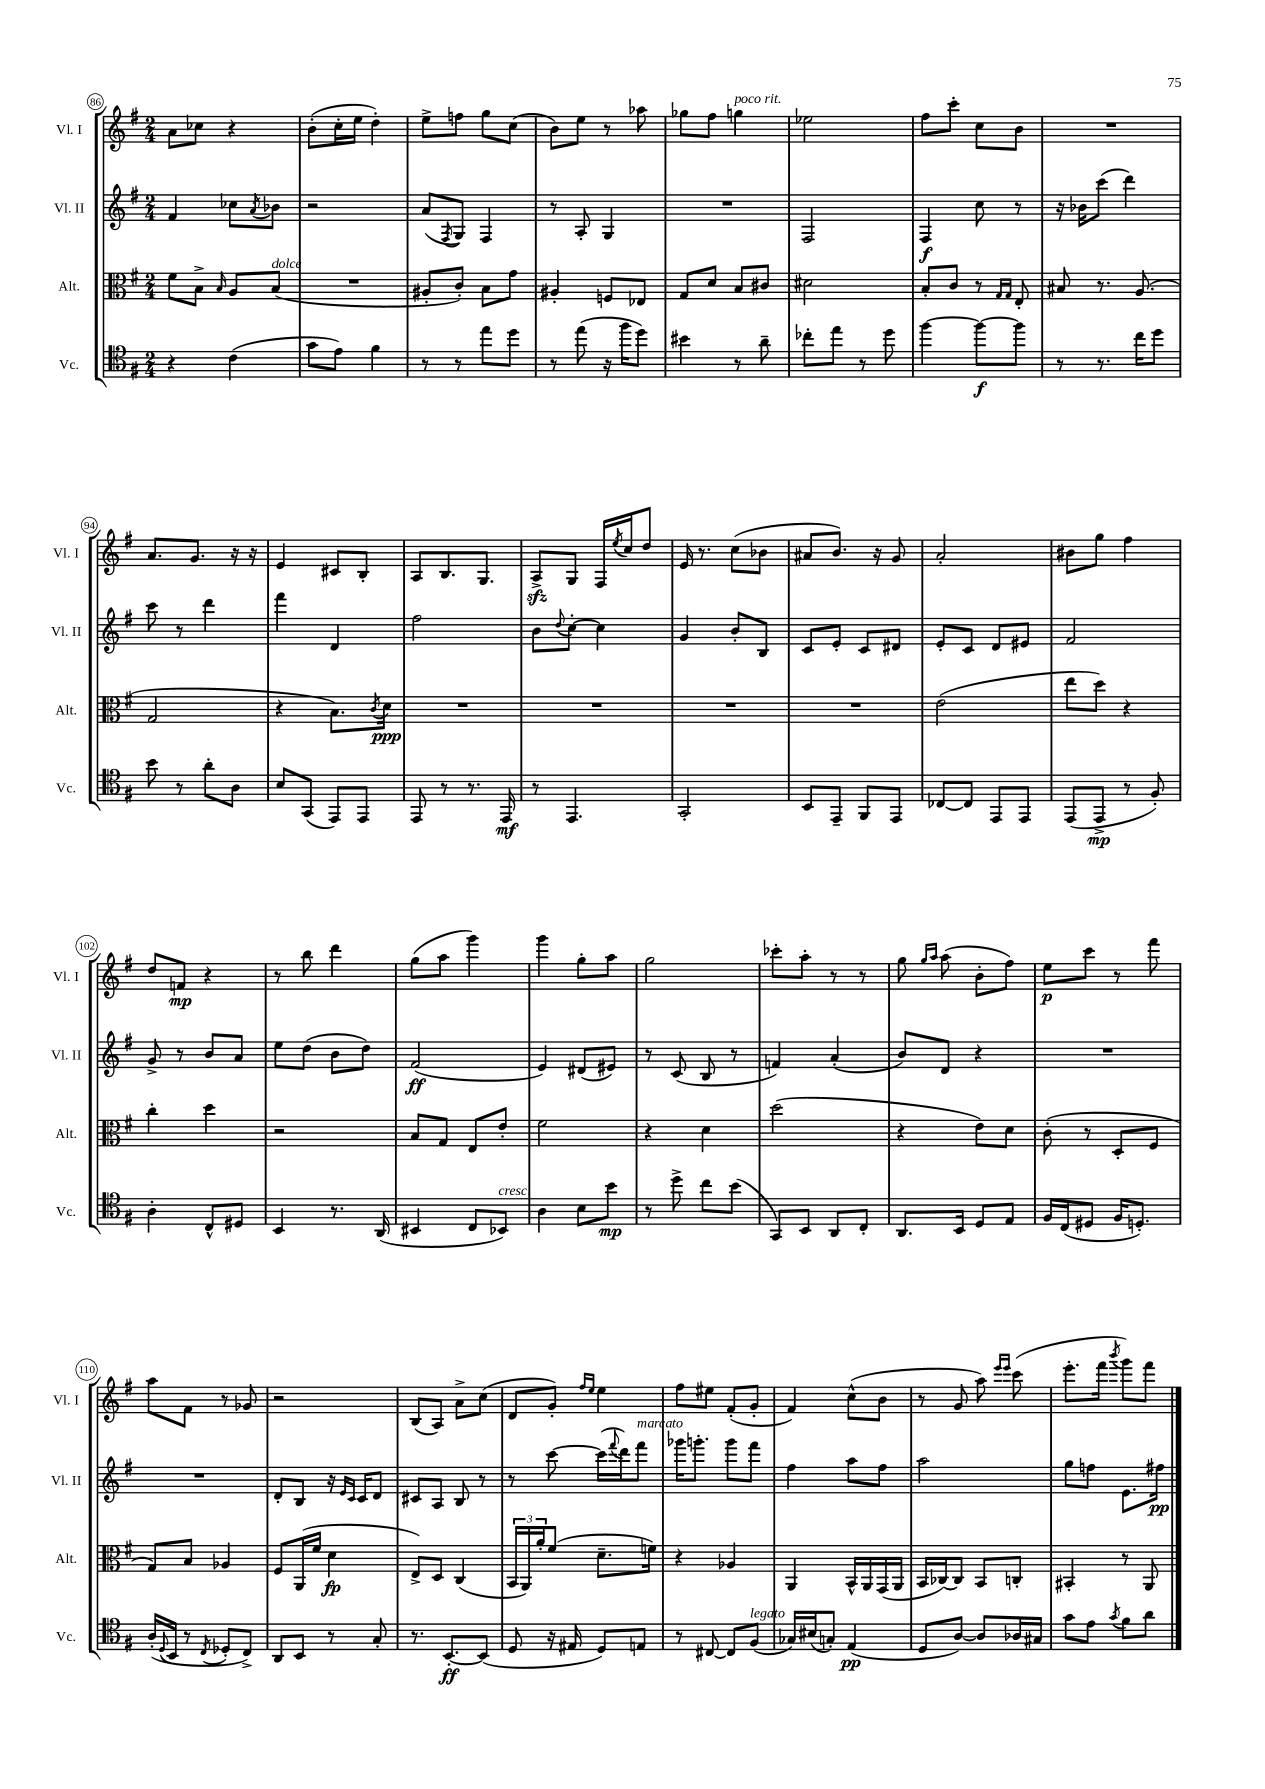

**kern	**dynam	**kern	**dynam	**kern	**dynam	**kern	**dynam
*part4	*part4	*part3	*part3	*part2	*part2	*part1	*part1
*staff4	*staff4	*staff3	*staff3	*staff2	*staff2	*staff1	*staff1
*I"Vc.	*	*I"Alt.	*	*I"Vl. II	*	*I"Vl. I	*
*I'Vc.	*	*I'Alt.	*	*I'Vl. II	*	*I'Vl. I	*
*clefC4	*	*clefC3	*	*clefG2	*	*clefG2	*
*k[f#]	*	*k[f#]	*	*k[f#]	*	*k[f#]	*
*M2/4	*	*M2/4	*	*M2/4	*	*M2/4	*
=86	=86	=86	=86	=86	=86	=86	=86
4r	.	8f#\L	.	4f#/	.	8a\L	.
.	.	8B^\J	.	.	.	8cc-X\J	.
.	.	16qqB/	.	.	.	.	.
(4c\	.	8A/L	.	8cc-X\L	.	4r	.
.	.	.	.	8qa/	.	.	.
!	!	!LO:TX:a:i:t=dolce	!	!	!	!	!
.	.	(8B/J	.	8b-X\J	.	.	.
=87	=87	=87	=87	=87	=87	=87	=87
8g\L	.	2r	.	2r	.	(8b'\L	.
8e\J)	.	.	.	.	.	16cc'\L	.
.	.	.	.	.	.	16ee\JJ	.
4f#\	.	.	.	.	.	4dd'\)	.
=88	=88	=88	=88	=88	=88	=88	=88
8r	.	8A#X'/L	.	(8a/L	.	8ee^\L	.
.	.	.	.	8qF#/	.	.	.
8r	.	8c'/J)	.	8G/J)	.	8ffn\J	.
8ee\L	.	8B\L	.	4F#/	.	8gg\L	.
8dd\J	.	8g\J	.	.	.	(8cc\J	.
=89	=89	=89	=89	=89	=89	=89	=89
8r	.	4A#X'/	.	8r	.	8b\L)	.
(8ee\	.	.	.	8A'/	.	8ee\J	.
16r	.	8Fn/L	.	4G/	.	8r	.
16ff#\KL	.	.	.	.	.	.	.
8dd\J)	.	8E-X/J	.	.	.	8aa-X\	.
=90	=90	=90	=90	=90	=90	=90	=90
4b#X\	.	8G/L	.	2r	.	8gg-X\L	.
.	.	8d/J	.	.	.	8ff#\J	.
!	!	!	!	!	!	!LO:TX:a:i:t=poco rit.	!
8r	.	8B/L	.	.	.	4ggn\	.
8a~\	.	8c#X/J	.	.	.	.	.
=91	=91	=91	=91	=91	=91	=91	=91
8cc-X'\L	.	2d#X\	.	2F#/	.	2ee-X\	.
8ee\J	.	.	.	.	.	.	.
8r	.	.	.	.	.	.	.
8dd\	.	.	.	.	.	.	.
=92	=92	=92	=92	=92	=92	=92	=92
[4ff#\	.	8B'/L	.	4F#/	f	8ff#\L	.
.	.	8c/J	.	.	.	8ccc'\J	.
8ff#\L_	f	8r	.	8cc\	.	8cc\L	.
.	.	16qqG/LL	.	.	.	.	.
.	.	16qqG/JJ	.	.	.	.	.
8ff#\J]	.	8E'/	.	8r	.	8b\J	.
=93	=93	=93	=93	=93	=93	=93	=93
8r	.	8B#X/	.	16r	.	2r	.
.	.	.	.	16b-X\KL	.	.	.
8.r	.	8.r	.	(8ccc\J	.	.	.
.	.	.	.	4ddd\)	.	.	.
16cc\KL	.	(8.A/	.	.	.	.	.
8dd\J	.	.	.	.	.	.	.
!!LO:LB:g=z
=94	=94	=94	=94	=94	=94	=94	=94
8b\	.	2G/	.	8ccc\	.	8.a/L	.
8r	.	.	.	8r	.	.	.
.	.	.	.	.	.	8.g/J	.
8a'\L	.	.	.	4ddd\	.	.	.
8A\J	.	.	.	.	.	16r	.
.	.	.	.	.	.	16r	.
=95	=95	=95	=95	=95	=95	=95	=95
8B/L	.	4r	.	4fff#\	.	4e/	.
(8GG/J	.	.	.	.	.	.	.
8EE/L)	.	8.B\L)	.	4d/	.	8c#X/L	.
8EE/J	.	.	.	.	.	8B'/J	.
.	.	8qc/	.	.	.	.	.
.	.	16d\Jk	ppp	.	.	.	.
=96	=96	=96	=96	=96	=96	=96	=96
8EE/	.	2r	.	2ff#\	.	8A/L	.
8r	.	.	.	.	.	8.B/	.
8.r	.	.	.	.	.	.	.
.	.	.	.	.	.	8.G/J	.
16EE/	mf	.	.	.	.	.	.
=97	=97	=97	=97	=97	=97	=97	=97
8r	.	2r	.	8b\L	.	8Azz^/L	.
.	.	.	.	8qqdd/	.	.	.
4.EE/	.	.	.	[8cc'\J	.	8G/J	.
.	.	.	.	4cc\]	.	16F#/LL	.
.	.	.	.	.	.	8qee/	.
.	.	.	.	.	.	16cc/J	.
.	.	.	.	.	.	8dd/J	.
=98	=98	=98	=98	=98	=98	=98	=98
2GG'/	.	2r	.	4g/	.	16e/	.
.	.	.	.	.	.	8.r	.
.	.	.	.	8b'/L	.	(8cc\L	.
.	.	.	.	8B/J	.	8b-X\J	.
=99	=99	=99	=99	=99	=99	=99	=99
8BB/L	.	2r	.	8c/L	.	8a#X/L	.
8EE~/J	.	.	.	8e'/J	.	8.b/J)	.
8FF#/L	.	.	.	8c/L	.	.	.
.	.	.	.	.	.	16r	.
8EE/J	.	.	.	8d#X/J	.	8g/	.
=100	=100	=100	=100	=100	=100	=100	=100
[8C-X/L	.	(2e\	.	8e'/L	.	2a'/	.
8C-/J]	.	.	.	8c/J	.	.	.
8EE/L	.	.	.	8d/L	.	.	.
8EE/J	.	.	.	8e#X/J	.	.	.
=101	=101	=101	=101	=101	=101	=101	=101
(8EE/L	.	8ee\L	.	2f#/	.	8b#X\L	.
8EE^/J	mp	8dd\J)	.	.	.	8gg\J	.
8r	.	4r	.	.	.	4ff#\	.
8F#'/)	.	.	.	.	.	.	.
!!LO:LB:g=z
=102	=102	=102	=102	=102	=102	=102	=102
4A'\	.	4cc'\	.	8g^/	.	8dd/L	.
.	.	.	.	8r	.	8fn/J	mp
8C^^/L	.	4dd\	.	8b/L	.	4r	.
8D#X/J	.	.	.	8a/J	.	.	.
=103	=103	=103	=103	=103	=103	=103	=103
4BB/	.	2r	.	8ee\L	.	8r	.
.	.	.	.	(8dd\J	.	8bb\	.
8.r	.	.	.	8b\L	.	4ddd\	.
.	.	.	.	8dd\J)	.	.	.
(16AA/	.	.	.	.	.	.	.
=104	=104	=104	=104	=104	=104	=104	=104
4BB#X/	.	8B/L	.	(2f#/	ff	(8gg\L	.
.	.	8G/J	.	.	.	8aa\J	.
8C/L	.	8E/L	.	.	.	4ggg\)	.
!LO:TX:a:i:t=cresc.	!	!	!	!	!	!	!
8BB-X/J)	.	8e'/J	.	.	.	.	.
=105	=105	=105	=105	=105	=105	=105	=105
4A\	.	2f#\	.	4e/)	.	4ggg\	.
8B\L	.	.	.	(8d#X/L	.	8gg'\L	.
8b\J	mp	.	.	8e#X/J)	.	8aa\J	.
=106	=106	=106	=106	=106	=106	=106	=106
8r	.	4r	.	8r	.	2gg\	.
8dd^\	.	.	.	(8c/	.	.	.
8cc\L	.	4d\	.	8B/	.	.	.
(8b\J	.	.	.	8r	.	.	.
=107	=107	=107	=107	=107	=107	=107	=107
8GG/L)	.	(2dd\	.	4fn/)	.	8ccc-X'\L	.
8BB/J	.	.	.	.	.	8aa'\J	.
8AA/L	.	.	.	(4a'/	.	8r	.
8C'/J	.	.	.	.	.	8r	.
=108	=108	=108	=108	=108	=108	=108	=108
8.AA/L	.	4r	.	8b/L)	.	8gg\	.
.	.	.	.	.	.	16qqgg/LL	.
.	.	.	.	.	.	16qqaa/JJ	.
.	.	.	.	8d/J	.	(8aa\	.
16BB/Jk	.	.	.	.	.	.	.
8D/L	.	8e\L)	.	4r	.	8b'\L	.
8E/J	.	8d\J	.	.	.	8ff#\J)	.
=109	=109	=109	=109	=109	=109	=109	=109
16F#/LL	.	(8c'\	.	2r	.	8ee\L	p
(16C/J	.	.	.	.	.	.	.
8D#X/J	.	8r	.	.	.	8ccc\J	.
16F#/KL	.	8D'/L	.	.	.	8r	.
8.Dn'/J)	.	.	.	.	.	.	.
.	.	8F#/J	.	.	.	8fff#\	.
!!LO:LB:g=z
=110	=110	=110	=110	=110	=110	=110	=110
(16A'/LL	.	8G/L)	.	2r	.	8aa\L	.
8qqD/	.	.	.	.	.	.	.
16BB/JJ	.	.	.	.	.	.	.
8r	.	8B/J	.	.	.	8f#\J	.
8qC/	.	.	.	.	.	.	.
8D-X'/L	.	4A-X/	.	.	.	8r	.
8C^/J)	.	.	.	.	.	8g-X/	.
=111	=111	=111	=111	=111	=111	=111	=111
8AA/L	.	8F#/L	.	8d'/L	.	2r	.
8BB/J	.	(16AA/L	.	8B/J	.	.	.
.	.	16f#/JJ	.	.	.	.	.
8r	.	4d\	fp	16r	.	.	.
.	.	.	.	16qqe/LL	.	.	.
.	.	.	.	16qqc/JJ	.	.	.
.	.	.	.	16c/KL	.	.	.
8G'/	.	.	.	8d/J	.	.	.
=112	=112	=112	=112	=112	=112	=112	=112
8.r	.	8E^/L)	.	8c#X/L	.	(8B/L	.
.	.	8D/J	.	8A/J	.	8A/J)	.
[8.BB'/L	ff	.	.	.	.	.	.
.	.	(4C/	.	8B/	.	8a^\L	.
(8BB/J]	.	.	.	8r	.	(8cc\J	.
=113	=113	=113	=113	=113	=113	=113	=113
8D/	.	24BB/LL	.	8r	.	8d/L	.
.	.	24AA/)	.	.	.	.	.
.	.	24a'/J	.	.	.	.	.
16r	.	(8f#/J	.	[8ccc\	.	8g'/J)	.
16E#X/	.	.	.	.	.	.	.
.	.	.	.	.	.	16qqff#/LL	.
.	.	.	.	.	.	16qqee/JJ	.
8D/L)	.	8.d~\L	.	(16ccc\LL]	.	4ee\	.
.	.	.	.	8qqfff#/	.	.	.
.	.	.	.	16ddd\J)	.	.	.
!	!	!	!	!LO:TX:a:i:t=marcato	!	!	!
8En/J	.	.	.	8fff#\J	.	.	.
.	.	16fn\Jk)	.	.	.	.	.
=114	=114	=114	=114	=114	=114	=114	=114
8r	.	4r	.	16ggg-X\KL	.	8ff#\L	.
.	.	.	.	8.gggn'\J	.	.	.
[8C#X/	.	.	.	.	.	8ee#X\J	.
8C#/L]	.	4A-X/	.	8ggg\L	.	(8f#'/L	.
!LO:TX:a:i:t=legato	!	!	!	!	!	!	!
(8F#/J	.	.	.	8fff#\J	.	8g'/J	.
=115	=115	=115	=115	=115	=115	=115	=115
16G-X/LL)	.	4AA/	.	4ff#\	.	4f#/)	.
(16B#X/J	.	.	.	.	.	.	.
8Gn'/J)	.	.	.	.	.	.	.
(4E/	pp	16BB^^/LL	.	8aa\L	.	(8cc^^\L	.
.	.	16AA/	.	.	.	.	.
.	.	(16GG/	.	8ff#\J	.	8b\J	.
.	.	16AA/JJ	.	.	.	.	.
=116	=116	=116	=116	=116	=116	=116	=116
8D/L	.	16BB/LL	.	2aa\	.	8r	.
.	.	[16C-X/J)	.	.	.	.	.
[8A/J)	.	8C-/J]	.	.	.	8g/	.
8A/L]	.	8BB/L	.	.	.	8aa\)	.
.	.	.	.	.	.	16qqeee/LL	.
.	.	.	.	.	.	16qqeee/JJ	.
16A-X/L	.	8Cn'/J	.	.	.	(8ccc\	.
16G#X/JJ	.	.	.	.	.	.	.
=117	=117	=117	=117	=117	=117	=117	=117
8g\L	.	4BB#X'/	.	8gg\L	.	8.eee'\L	.
8e\J	.	.	.	8ffn\J	.	.	.
.	.	.	.	.	.	16fff#\Jk	.
8qg/	.	.	.	.	.	8qbbb/	.
8f#\L	.	8r	.	8.e\L	.	8ggg\L)	.
8a\J	.	8AA/	.	.	.	8fff#\J	.
.	.	.	.	16ff#X\Jk	pp	.	.
==	==	==	==	==	==	==	==
*-	*-	*-	*-	*-	*-	*-	*-
